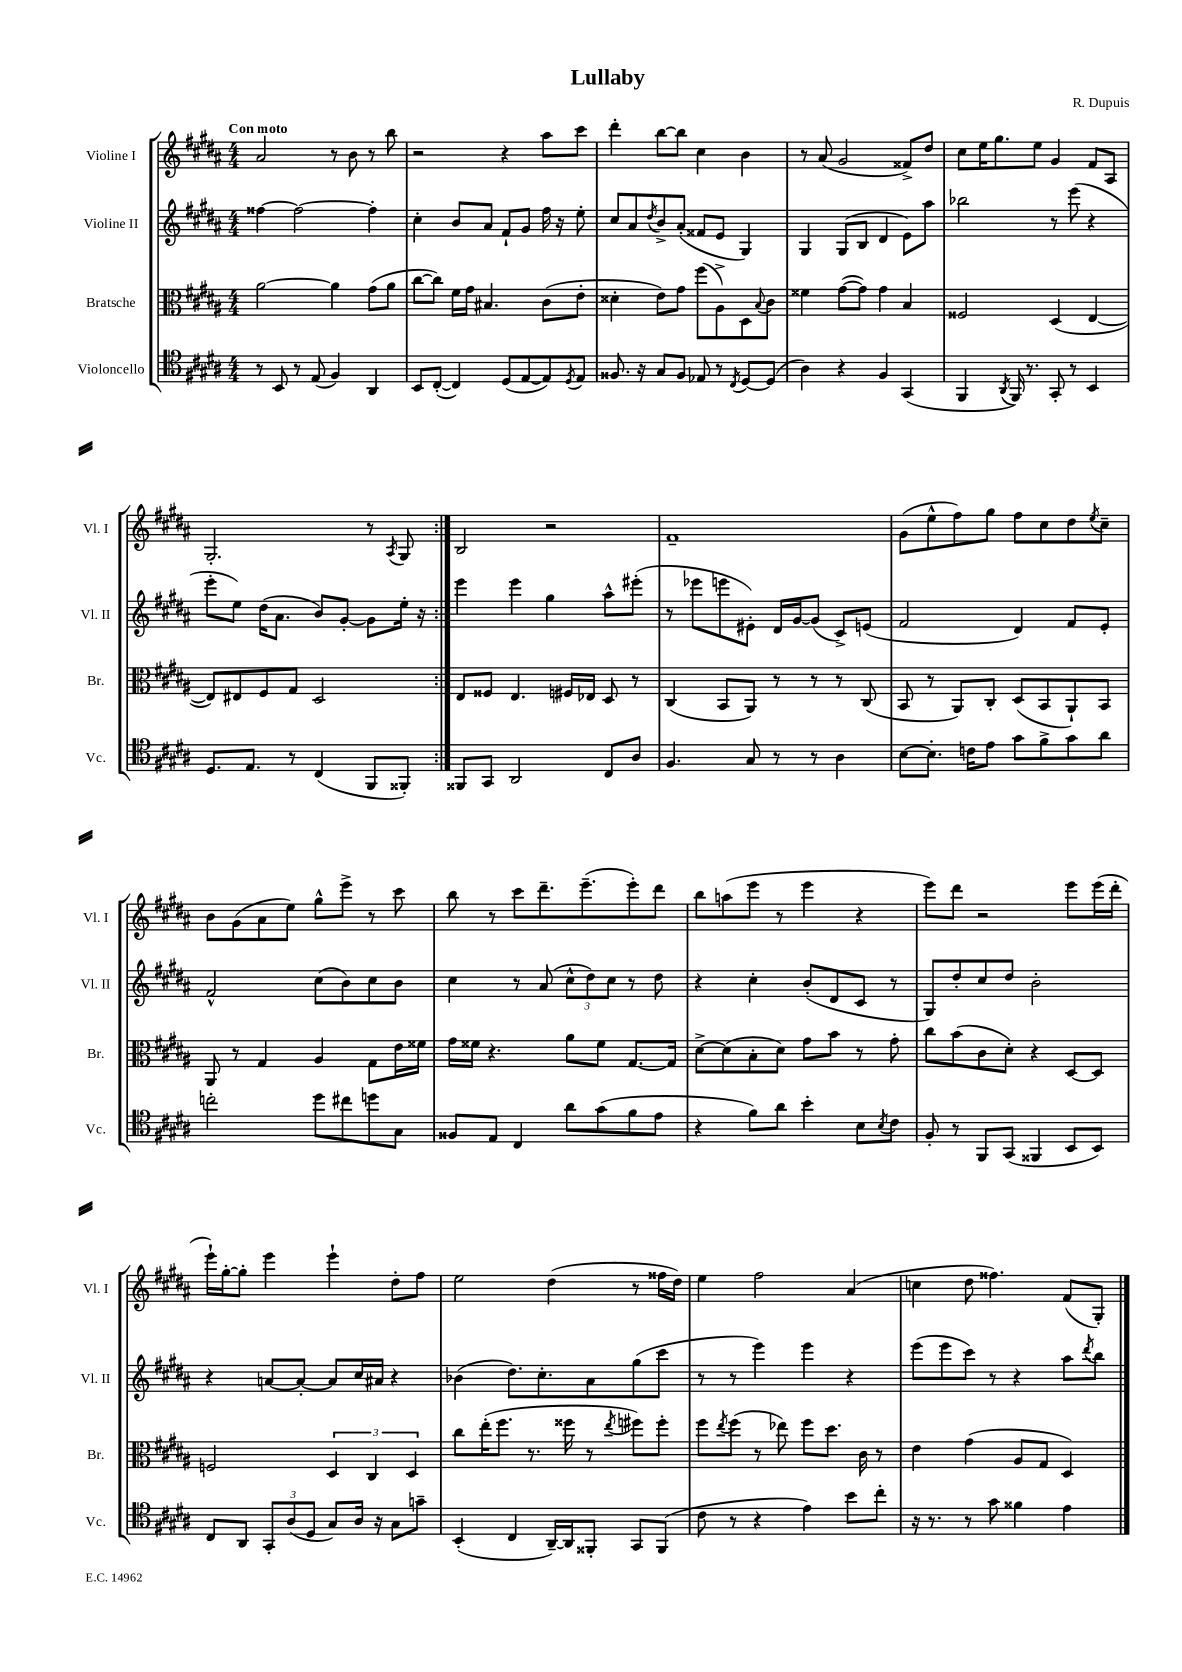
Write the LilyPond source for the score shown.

\header { title = "Lullaby" composer = "R. Dupuis" }
<<
\new StaffGroup <<
\new Staff = "s0" \with { instrumentName = "Violine I" shortInstrumentName = "Vl. I" } {
    \clef treble \key b \major \numericTimeSignature \time 4/4 \tempo "Con moto"
    \repeat volta 2 { ais'2 r8 b'8 r8 b''8 |
    r2 r4 ais''8 cis'''8 |
    dis'''4-. b''8~ b''8 cis''4 b'4 |
    r8 ais'8( gis'2 fisis'8->) dis''8 |
    cis''8 e''16 gis''8. e''8 gis'4 fis'8 ais8 |
    gis2.-. r8 \acciaccatura { ais8 } gis8 | }
    b2 r2 |
    fis'1-- |
    gis'8( e''8-^ fis''8) gis''8 fis''8 cis''8 dis''8 \acciaccatura { e''8 } cis''8-- |
    b'8 gis'8( ais'8 e''8) gis''8-^ e'''8-> r8 cis'''8 |
    b''8 r8 cis'''8 dis'''8.-- e'''8.--( e'''8-.) dis'''8 |
    b''8 a''8( e'''8 r8 e'''4 r4 |
    e'''8) dis'''8 r2 e'''8 e'''16( dis'''16-. |
    e'''16-!) gis''16~-. gis''8-. e'''4 e'''4-! dis''8-. fis''8 |
    e''2 dis''4( r8 fisis''16 dis''16) |
    e''4 fis''2 ais'4( |
    c''4 dis''8 fisis''4.) fis'8( gis8-.) \bar "|." |
}
\new Staff = "s1" \with { instrumentName = "Violine II" shortInstrumentName = "Vl. II" } {
    \clef treble \key b \major \numericTimeSignature \time 4/4
    \repeat volta 2 { fisis''4~ fisis''2~ fisis''4-. |
    cis''4-. b'8 ais'8 fis'8-! gis'8 fis''16 r16 e''8-. |
    cis''8 ais'8 \acciaccatura { dis''8 } b'8-> ais'8-.( fisis'8 e'8 gis4) |
    gis4 gis8( b8 dis'4 e'8) ais''8 |
    bes''2 r8 e'''8( r4 |
    e'''8-. e''8) dis''16( ais'8. b'8) gis'8~-. gis'8 e''16-. r16 | }
    e'''4 e'''4 gis''4 ais''8-^ eis'''8-.( |
    r8 ees'''8 e'''8 eis'8-.) dis'16 gis'16~ gis'8( cis'8->) e'8( |
    fis'2 dis'4) fis'8 e'8-. |
    fis'2-^ cis''8( b'8) cis''8 b'8 |
    cis''4 r8 ais'8( \tuplet 3/2 { cis''8-^ dis''8) cis''8 } r8 dis''8 |
    r4 cis''4-. b'8-.( dis'8 cis'8 r8 |
    gis8) dis''8-. cis''8 dis''8 b'2-. |
    r4 a'8~ a'8~-. a'8 cis''16 ais'16 r4 |
    bes'4( dis''8.) cis''8.-. ais'8 gis''8( cis'''8 |
    r8 r8 e'''4) e'''4 r4 |
    e'''8( e'''8 cis'''8) r8 r4 ais''8 \acciaccatura { dis'''8 } b''8 \bar "|." |
}
\new Staff = "s2" \with { instrumentName = "Bratsche" shortInstrumentName = "Br." } {
    \clef alto \key b \major \numericTimeSignature \time 4/4
    \repeat volta 2 { ais'2~ ais'4 gis'8( ais'8 |
    cis''8~ cis''8) fis'16 gis'16 bis4. cis'8( e'8-. |
    disis'4-. e'8) gis'8 fis''8( ais8->) dis8 \appoggiatura { b8 } cis'8 |
    fisis'4 gis'8~( gis'8) gis'4 b4 |
    fisis2 dis4( e4~ |
    e8) eis8 fis8 gis8 dis2 | }
    e8 fisis8 e4. fis16 ees16 dis8 r8 |
    cis4( b,8 ais,8) r8 r8 r8 cis8( |
    b,8 r8 ais,8) cis8-. dis8( b,8 ais,8-!) b,8 |
    ais,8 r8 gis4 ais4 gis8 e'16 fisis'16 |
    gis'16 fisis'16 r4. ais'8 fisis'8 gis8.~ gis16 |
    dis'8~-> dis'8( b8-. dis'8) gis'8 b'8 r8 gis'8-. |
    cis''8 b'8( cis'8 dis'8-.) r4 dis8~ dis8 |
    f2 \tuplet 3/2 { dis4 cis4 dis4 } |
    cis''8 e''16-.( fis''8. r8. fisis''16 r8 \acciaccatura { e''8 } fis''8) fis''8-. |
    fis''8 \acciaccatura { e''8 } fis''8( r8 ees''8) fis''8 dis''8. cis'16 r8 |
    e'4 gis'4( ais8 gis8 dis4) \bar "|." |
}
\new Staff = "s3" \with { instrumentName = "Violoncello" shortInstrumentName = "Vc." } {
    \clef tenor \key b \major \numericTimeSignature \time 4/4
    \repeat volta 2 { r8 b,8 r8 e8( fis4) ais,4 |
    b,8 cis8~-.( cis4) dis8( e8~ e8) \acciaccatura { dis8 } e8 |
    fisis8. r16 gis8 fisis8 ees8 r8 \acciaccatura { cis8 } dis8~ dis8( |
    ais4) r4 fis4 gis,4( |
    fis,4 \acciaccatura { ais,8 } fis,16) r8. gis,8-. r8 b,4 |
    dis8. e8. r8 cis4( fis,8 fisis,8-.) | }
    fisis,8 gis,8 ais,2 cis8 ais8 |
    fis4. gis8 r8 r8 ais4 |
    b8~ b8.-. c'16 e'8 gis'8 fis'8-> gis'8 ais'8 |
    c''2-. dis''8 cis''8 d''8 gis8 |
    fisis8 e8 cis4 ais'8 gis'8( fis'8 e'8 |
    r4 fis'8) ais'8 b'4-. b8 \acciaccatura { b8 } cis'8 |
    fis8-. r8 fis,8 gis,8( fisis,4 b,8 b,8) |
    cis8 ais,8 \tuplet 3/2 { gis,8-. ais8( dis8 } gis8) ais16 r16 gis8 g'8-- |
    b,4-.( cis4 ais,16~--) ais,16 fisis,8-. gis,8 fisis,8( |
    cis'8 r8 r4 e'4) b'8 cis''8-. |
    r16 r8. r8 gis'8 fisis'4 e'4 \bar "|." |
}
>>
>>
\layout { \context { \Score \remove "Bar_number_engraver" } }
